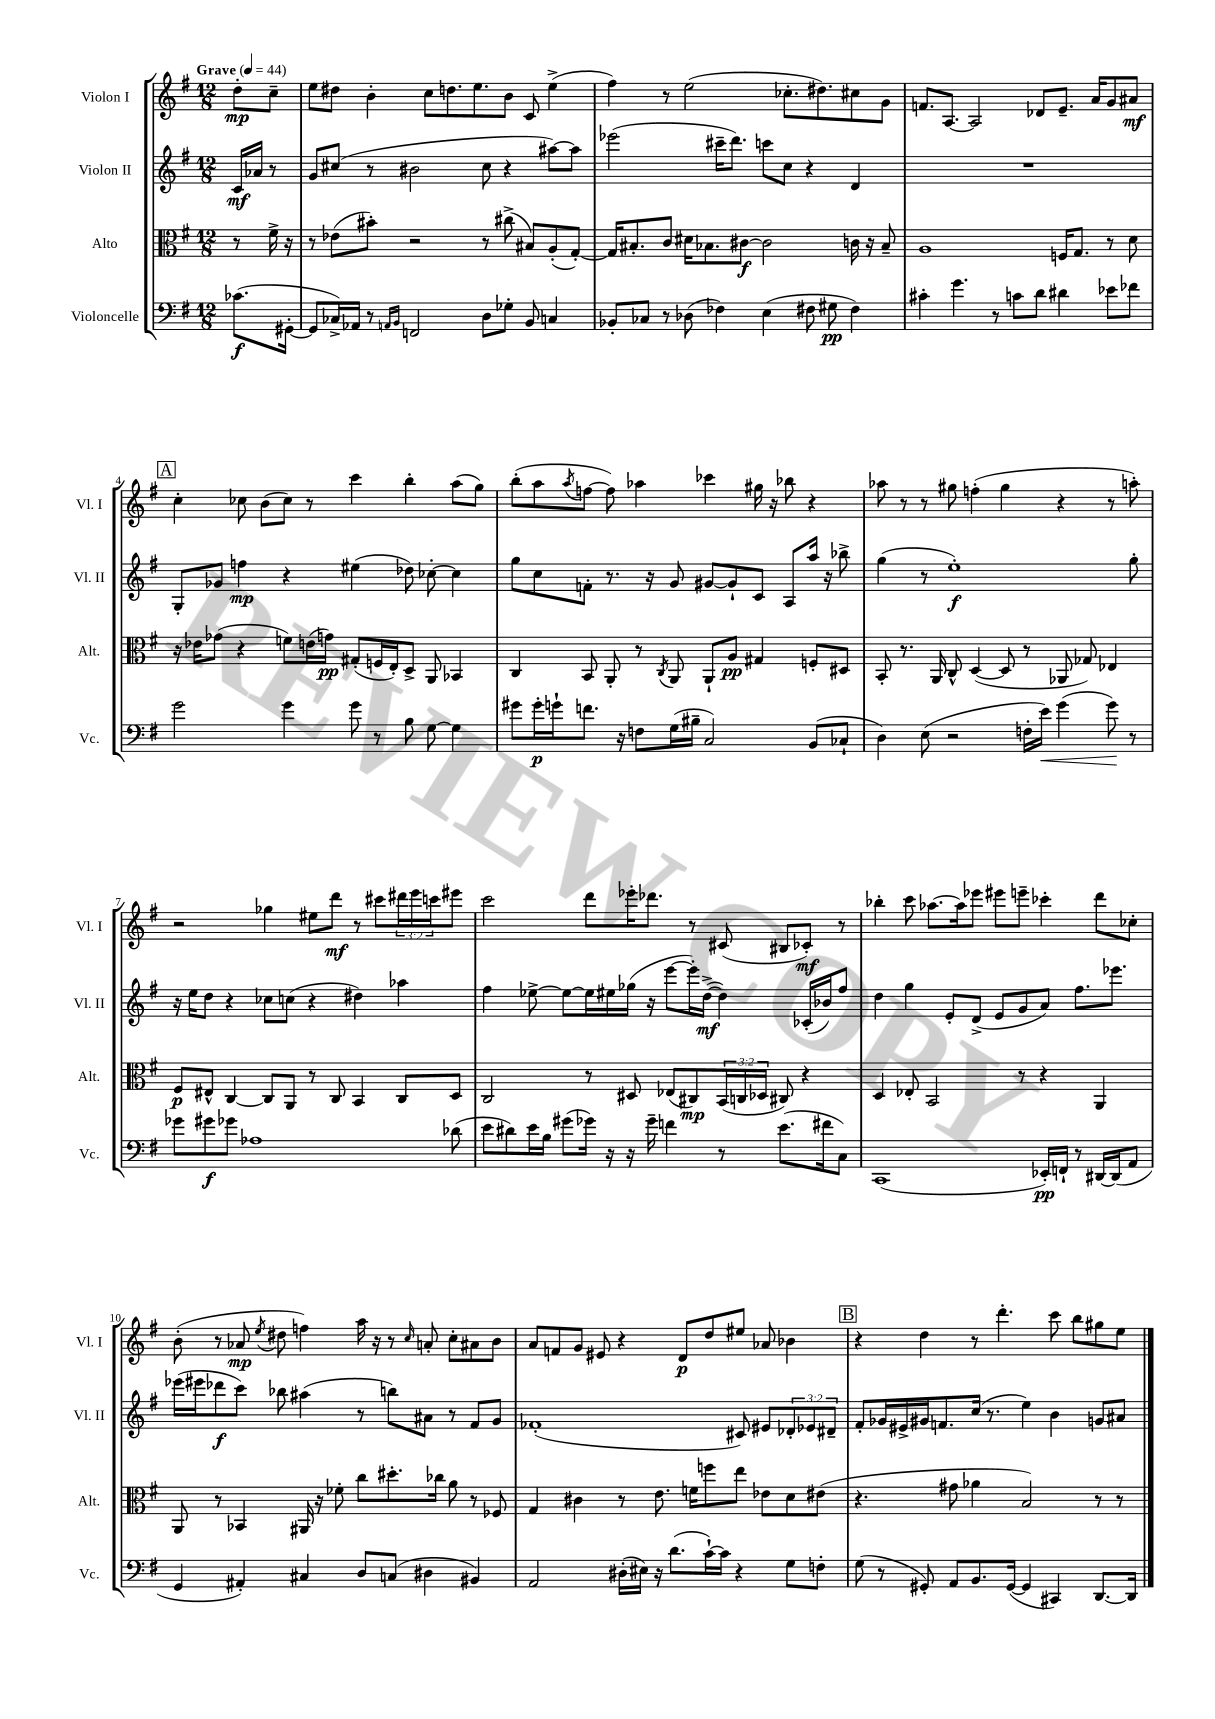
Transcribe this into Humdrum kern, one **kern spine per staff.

**kern	**kern	**kern	**kern
*staff4	*staff3	*staff2	*staff1
*clefF4	*clefC3	*clefG2	*clefG2
*k[f#]	*k[f#]	*k[f#]	*k[f#]
*M12/8	*M12/8	*M12/8	*M12/8
*MM44	*MM44	*MM44	*MM44
(8.c-	8r	16c	8dd'
.	.	16a-	.
.	16f#^	8r	8cc~
[16GG#'	16r	.	.
=	=	=	=
8GG#]	8r	8g	8ee
16C-^)	(8e-	(8cc#	8dd#
16AA-	.	.	.
8r	8b#')	8r	4b'
16qqAA	.	.	.
16qqBB	.	.	.
2FF	2r	2b#	.
.	.	.	8cc
.	.	.	8.dd
.	.	.	8.ee
8D	8r	8cc#	.
8G-'	(8cc#^	4r	8b
8BB	8B#)	.	8c
4C	(8A'	[8aa#)	(4ee^
.	[8G')	8aa#]	.
=	=	=	=
8BB-'	16G]	(2eee-	4ff#)
.	8.B#'	.	.
8C-	.	.	.
8r	8c	.	8r
(8D-	16d#	.	(2ee
.	8.B-	.	.
4F-)	.	16ccc#~	.
.	.	8.ddd)	.
.	[8c#	.	.
(4E	2c#]	8ccc	.
.	.	8cc	8.cc-'
8F#	.	4r	.
.	.	.	8.dd#)
8G#	.	.	.
4F#)	16c	4d	8cc#
.	16r	.	.
.	8B-~	.	8g
=	=	=	=
4c#'	1A	1.r	8.f
.	.	.	[8.A
4.g	.	.	.
.	.	.	2A]
8r	.	.	.
8c	.	.	.
8d	.	.	8d-
4d#	16F	.	8.e~
.	8.G	.	.
.	.	.	16a
8e-	8r	.	8g
8f-	8d	.	8a#
=	=	=	=
2g	16r	8G'	4cc'
.	16e-	.	.
.	(8g-	8g-	.
.	4r	4ff	8cc-
.	.	.	(8b
4g	8f)	4r	8cc-)
.	(16e	.	8r
.	16g)	.	.
8g	(8G#'	(4ee#	4ccc
8r	16F	.	.
.	16E')	.	.
8B	8D^	8dd-)	4bb'
[8G	8AA	[8cc-'	.
4G]	4BB-	4cc-]	(8aa
.	.	.	8gg)
=	=	=	=
8g#	4C	8gg	(8bb'
16g#'	.	8cc	8aa
16g`	.	.	.
.	.	.	8qaa
8.f	8BB	8f'	[8ff
.	8AA'	8.r	8ff])
16r	.	.	.
8F	8r	.	4aa-
.	.	16r	.
.	8qC	.	.
(16G	8AA	8g	.
16B#~	.	.	.
2C)	8AA`	[8g#	4ccc-
.	8A	8g#`]	.
.	4G#	8c	16gg#
.	.	.	16r
.	.	8A	8bb-
(8BB	8F'	16aa	4r
.	.	16r	.
8C-`	8D#	8bb-^	.
=	=	=	=
4D)	8BB'	(4gg	8aa-
.	8.r	.	8r
(8E	.	8r	8r
.	16AA	.	.
2r	8C^^	1ee')	8gg#
.	([4D	.	(4ff'
.	8D]	.	4gg#
16F'	8r	.	.
16e)	.	.	.
(4g	8AA-	.	4r
.	8G-)	.	.
8g)	4E-	.	8r
8r	.	8gg'	8aa')
=	=	=	=
8g-	8F#	16r	2r
.	.	16ee	.
8g#	8E#^^	8dd	.
8g-	[4C	4r	.
1A-	.	.	.
.	8C]	8cc-	4gg-
.	8AA	(8cc	.
.	8r	4r	8ee#
.	8C	.	8ddd
.	4BB	4dd#)	8r
.	.	.	8ccc#
.	8C	4aa-	24ddd#
.	.	.	24eee
.	.	.	24ccc
(8d-	8D	.	8eee#
=	=	=	=
8e	2C	4ff#	2ccc
8d#)	.	.	.
16e	.	[8ee-^	.
16B	.	.	.
(8g#	.	8ee-_	.
16g-)	8r	16ee-]	8ddd
16r	.	16ee#	.
16r	8D#	(16gg-	16eee-'
16g-~	.	16r	8.ddd-
4f	(8E-	[8eee	.
.	8C#)	16eee'])	8r
.	.	([16dd^	.
8r	(24BB	4dd])	(8c#
.	24C	.	.
.	24D-	.	.
(8.e	8C#)	.	8B#
.	4r	(16c-'	8c-')
16f#	.	16b-)	.
8C)	.	8ff#	8r
=	=	=	=
(1CC	4D	4dd	4bb-'
.	8E-'	4gg	8ccc
.	2BB	.	[8.aa-
.	.	8e'	.
.	.	.	16aa-]
.	.	(8d^	8eee-
.	.	8e	8eee#
.	8r	8g	8eee~
16EE-')	4r	8a)	4ccc-'
16FF`	.	.	.
8r	.	8.ff#	.
[16DD#	4AA	.	8ddd
(16DD#]	.	8.eee-	.
8AA	.	.	8cc-'
=	=	=	=
4GG	8AA	(16eee-	(8b'
.	.	16eee#	.
.	8r	8ddd-	8r
4AA#')	4BB-	8ccc)	8a-
.	.	.	8qee
.	.	8bb-	8dd#
4C#	16AA#	(4aa#	4ff)
.	16r	.	.
.	8f-'	.	.
8D	8cc	8r	16aa
.	.	.	16r
(8C	8.dd#'	8bb)	8r
.	.	.	16qqcc
4D#	.	8a#	8a'
.	16cc-	.	.
.	8a	8r	8cc'
4BB#)	8r	8f#	8a#
.	8F-	8g	8b
=	=	=	=
2AA	4G	(1f-'	8a
.	.	.	8f
.	4c#	.	8g
.	.	.	8e#
(16D#'	8r	.	4r
16E#)	.	.	.
16r	8.e	.	.
(8.d	.	.	.
.	.	.	8d
.	16f	.	.
[16c`)	8ff	.	8dd
16c]	.	.	.
4r	8ee	8c#)	8ee#
.	8e-	8e#	8a-
8G	8d	12d-'	4b-
.	.	12e-	.
8F'	(8e#	.	.
.	.	12d#~	.
=	=	=	=
(8G	4.r	8f#'	4r
8r	.	16g-	.
.	.	16e#^	.
8GG#')	.	16g#	4dd
.	.	8.f	.
8AA	8g#	.	.
8.BB	4a-	(16cc	8r
.	.	8.r	.
.	.	.	4.ddd'
([16GG#	.	.	.
4GG#]	2B)	4ee)	.
4CC#)	.	4b	8ccc
.	.	.	8bb
[8.DD	8r	8g	8gg#
.	8r	8a#	8ee
16DD]	.	.	.
==	==	==	==
*-	*-	*-	*-
